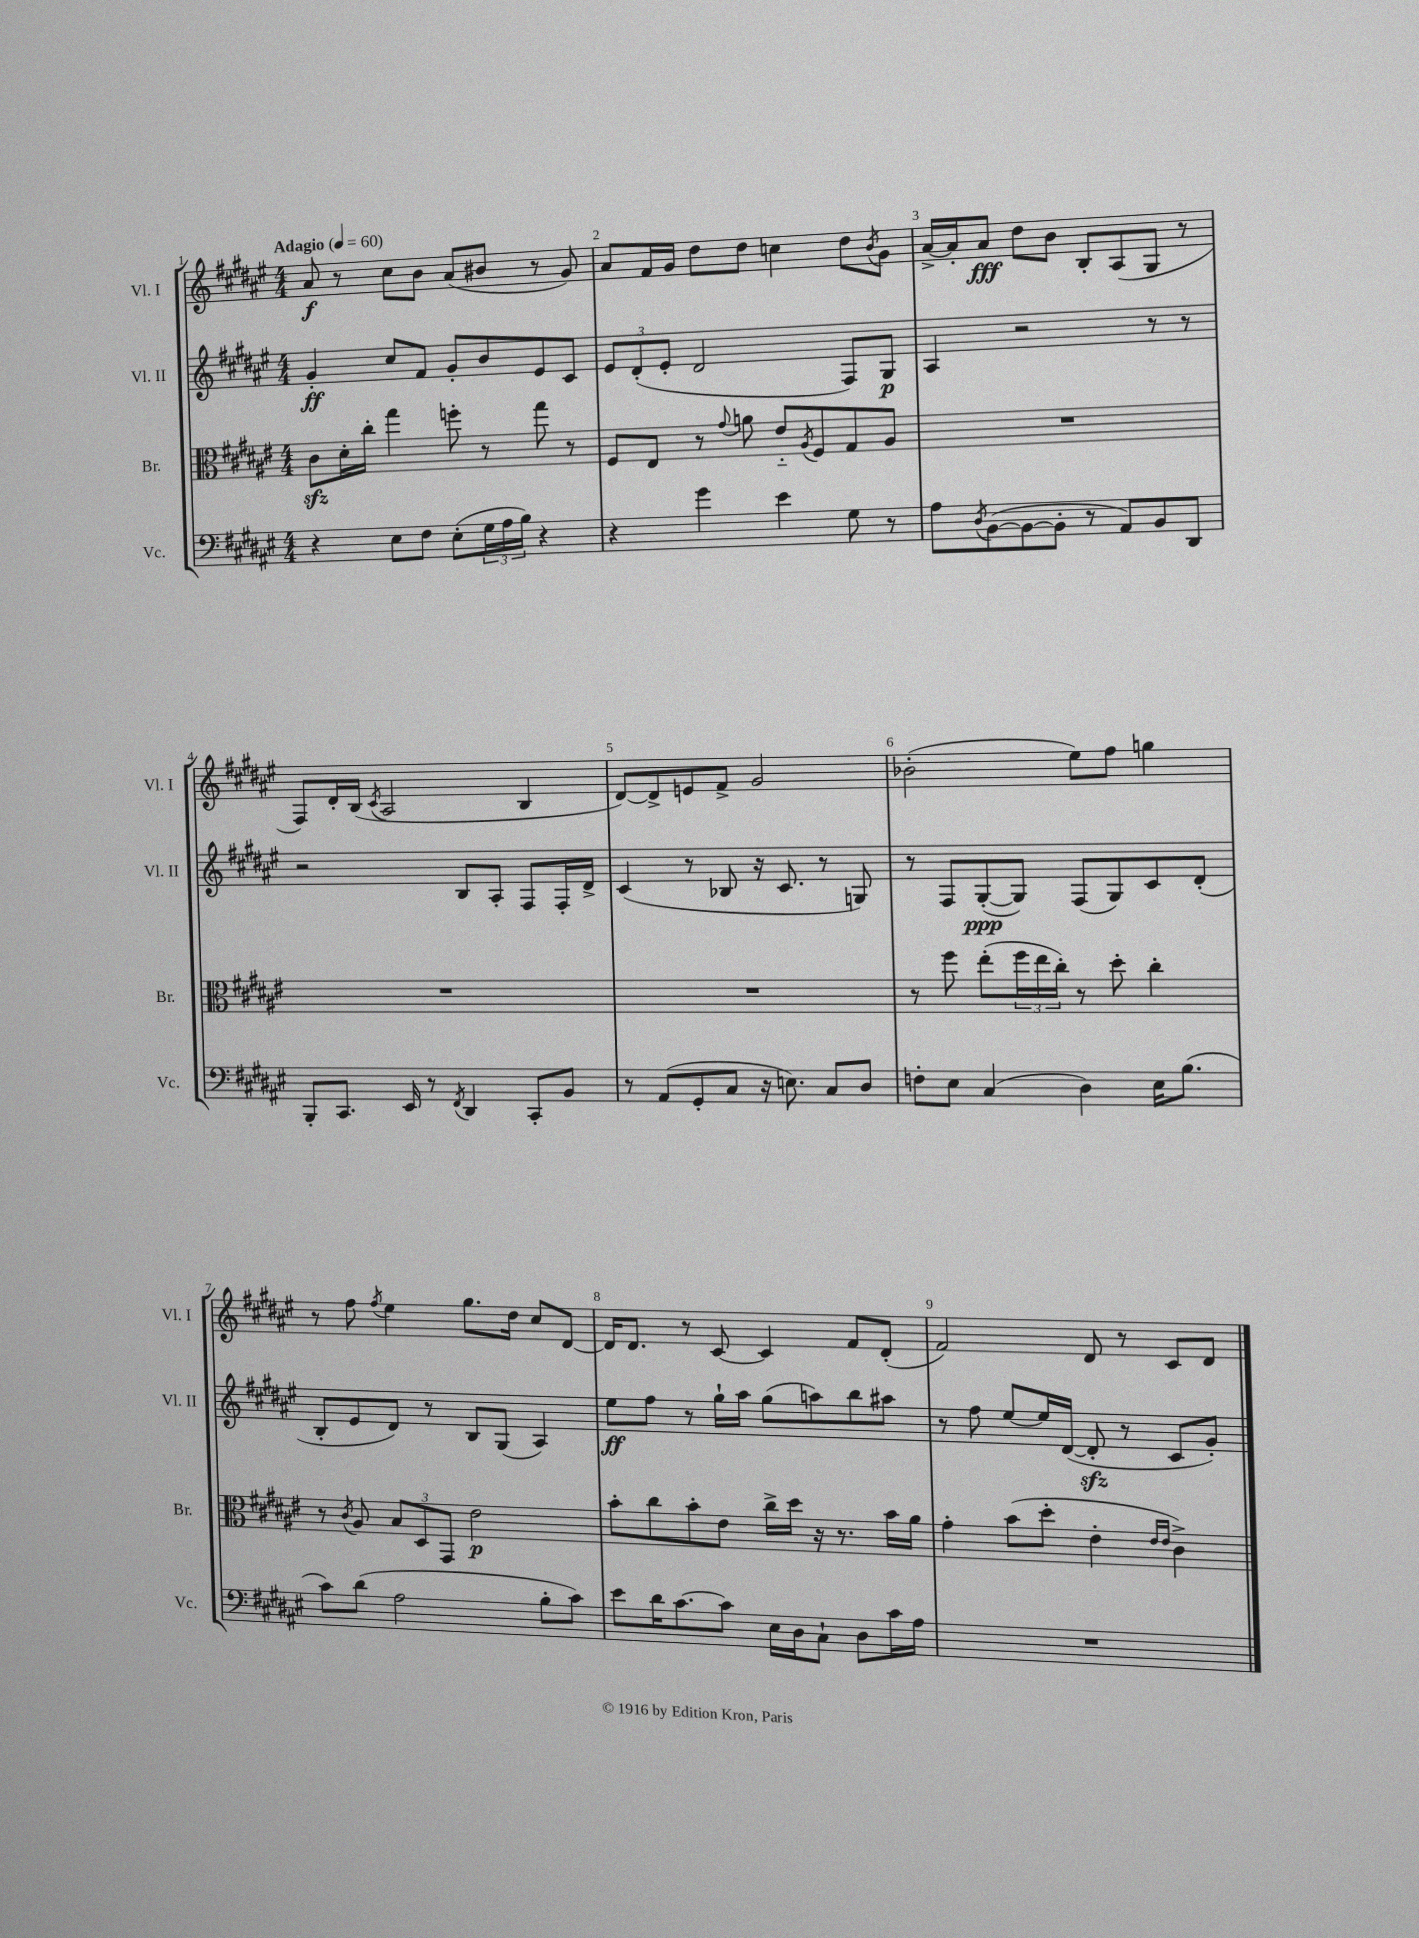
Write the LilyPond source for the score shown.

<<
\new StaffGroup <<
\new Staff = "s0" \with { instrumentName = "Vl. I" shortInstrumentName = "Vl. I" } {
    \clef treble \key fis \major \numericTimeSignature \time 4/4 \tempo "Adagio" 4 = 60
    ais'8\f r8 cis''8 b'8 ais'8( bis'8 r8 gis'8) |
    ais'8 fis'16 gis'16 dis''8 dis''8 c''4 dis''8 \acciaccatura { b'8 } gis'8 |
    ais'16~-> ais'16-. ais'8\fff dis''8 b'8 b8-. ais8( gis8 r8 |
    fis8) dis'16-. b16( \acciaccatura { cis'8 } ais2 b4 |
    dis'8~) dis'8-> e'8 fis'8-> gis'2 |
    bes'2-.( eis''8) fis''8 g''4 |
    r8 fis''8 \acciaccatura { fis''8 } eis''4 gis''8. dis''16 cis''8 dis'8~ |
    dis'16 dis'8. r8 cis'8~ cis'4 fis'8 dis'8-.( |
    fis'2) dis'8 r8 cis'8 dis'8 \bar "|." |
}
\new Staff = "s1" \with { instrumentName = "Vl. II" shortInstrumentName = "Vl. II" } {
    \clef treble \key fis \major \numericTimeSignature \time 4/4
    gis'4-.\ff cis''8 fis'8 gis'8-. b'8 eis'8 cis'8 |
    \tuplet 3/2 { eis'8 dis'8-.( eis'8-. } dis'2 fis8) gis8\p |
    ais4 r2 r8 r8 |
    r2 b8 ais8-. fis8 fis16-. dis'16-> |
    cis'4( r8 bes8 r16 cis'8. r8 g8) |
    r8 fis8 gis8~-.\ppp( gis8) fis8( gis8) cis'8 dis'8-.( |
    b8-. eis'8 dis'8) r8 b8 gis8( ais4) |
    eis''8\ff fis''8 r8 gis''16-! ais''16 gis''8( a''8) b''8 ais''8 |
    r8 fis''8 eis''8~ eis''16 dis'16~( dis'8-.\sfz r8 cis'8 gis'8-.) \bar "|." |
}
\new Staff = "s2" \with { instrumentName = "Br." shortInstrumentName = "Br." } {
    \clef alto \key fis \major \numericTimeSignature \time 4/4
    cis'8\sfz dis'16-. cis''16-. gis''4 f''8-. r8 gis''8 r8 |
    fis8 eis8 r8 \appoggiatura { gis'8 } a'8 eis'8-_ \acciaccatura { ais8 } fis8 gis8 ais8 |
    R1 |
    R1 |
    R1 |
    r8 fis''8 eis''8-.( \tuplet 3/2 { fis''16 eis''16 cis''16-.) } r8 dis''8-. cis''4-. |
    r8 \acciaccatura { cis'8 } ais8 \tuplet 3/2 { b8 dis8 gis,8 } eis'2\p |
    b'8-. cis''8 b'8-. eis'8 cis''16-> dis''16 r16 r8. b'16 ais'16 |
    gis'4-. b'8( dis''8-. eis'4-. \grace { eis'16 eis'16 } cis'4->) \bar "|." |
}
\new Staff = "s3" \with { instrumentName = "Vc." shortInstrumentName = "Vc." } {
    \clef bass \key fis \major \numericTimeSignature \time 4/4
    r4 eis8 fis8 eis8-.( \tuplet 3/2 { gis16 ais16 b16) } r4 |
    r4 gis'4 eis'4 gis8 r8 |
    ais8 \acciaccatura { dis8 } b,8~( b,8~ b,8-. r8 ais,8) b,8 dis,8 |
    b,,8-. cis,8. eis,16 r8 \acciaccatura { fis,8 } dis,4 cis,8-. b,8 |
    r8 ais,8( gis,8-. cis8 r16 e8.) cis8 dis8 |
    f8-. eis8 cis4( dis4) eis16 b8.( |
    cis'8) dis'8( ais2 b8-. cis'8) |
    eis'8 dis'16 cis'8.~ cis'8 eis16 dis16 cis8-! dis8 cis'16 ais16 |
    R1 \bar "|." |
}
>>
>>
\layout { \context { \Score \override BarNumber.break-visibility = ##(#f #t #t) barNumberVisibility = #all-bar-numbers-visible } }
